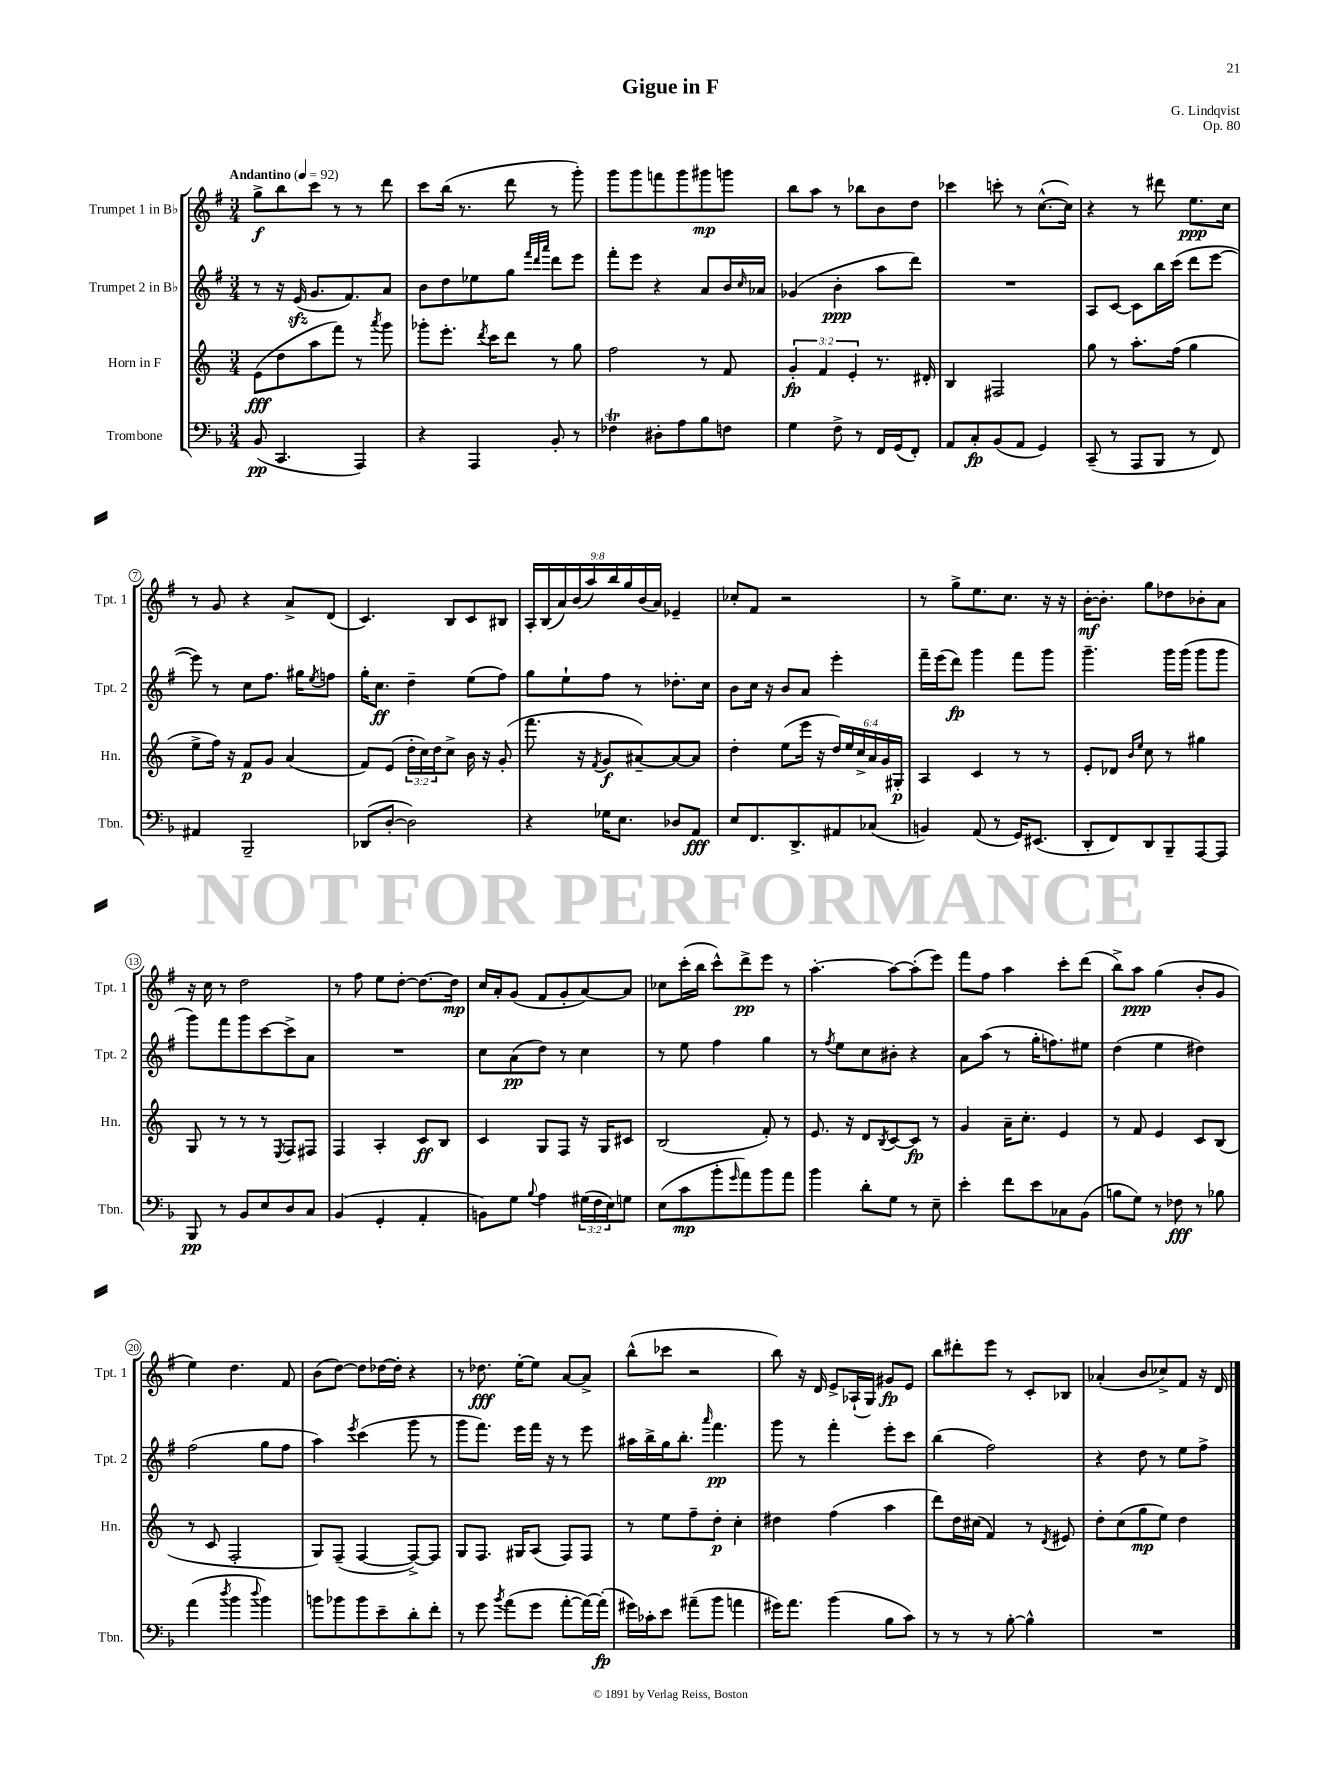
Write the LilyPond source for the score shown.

\header { title = "Gigue in F" composer = "G. Lindqvist" opus = "Op. 80" }
<<
\new StaffGroup <<
\new Staff = "s0" \with { instrumentName = "Trumpet 1 in Bb" shortInstrumentName = "Tpt. 1" } {
    \clef treble \key g \major \numericTimeSignature \time 3/4 \override Staff.TupletNumber.text = #tuplet-number::calc-fraction-text \tempo "Andantino" 4 = 92
    g''8->\f b''8 c'''8 r8 r8 d'''8 |
    c'''8 b''16( r8. d'''8 r8 g'''8-.) |
    g'''8 g'''8 f'''8 g'''8 gis'''8\mp g'''8 |
    b''8 a''8 r8 bes''8 b'8 d''8 |
    ces'''4 c'''8-. r8 c''8.~-^( c''16) |
    r4 r8 dis'''8 e''8.\ppp c''16 |
    r8 g'8 r4 a'8-> d'8( |
    c'4.) b8 c'8 bis8 |
    \tuplet 9/8 { a16-. b16( a'16) b'16( a''16) b''16 g''16 b'16( a'16) } ees'4-- |
    ces''8-. fis'8 r2 |
    r8 g''8-> e''8. c''8. r16 r16 |
    b'16~-.\mf b'8.-. g''8 des''8 bes'8-. a'8 |
    r16 c''16 r8 d''2 |
    r8 fis''8 e''8 d''8~-. d''8.~ d''16\mp |
    c''16 a'16-. g'8( fis'8 g'8-. a'8~) a'8 |
    ces''8 c'''16-.( b''16 c'''8-^) d'''8->\pp e'''8 r8 |
    a''4.~-. a''8~ a''8-.( e'''8) |
    fis'''8 fis''8 a''4 c'''8-. d'''8( |
    b''8->) a''8\ppp g''4( b'8-. g'8 |
    e''4) d''4. fis'8 |
    b'8( d''8~) d''8 des''16~ des''16-. r4 |
    r8 des''8.\fff e''16~-. e''8 a'8~ a'8-> |
    b''8-^( ces'''8 r2 |
    b''8) r16 d'16 e'8-> aes16-!( g16) gis'8\fp e'8 |
    b''8 dis'''8-. e'''8 r8 c'8-. bes8 |
    aes'4-.( b'8 ces''8->) fis'8 r16 d'16 \bar "|." |
}
\new Staff = "s1" \with { instrumentName = "Trumpet 2 in Bb" shortInstrumentName = "Tpt. 2" } {
    \clef treble \key g \major \numericTimeSignature \time 3/4
    r8 r16 e'16\sfz( g'8. fis'8.) a'8 |
    b'8 d''8 ees''8 g''8 \grace { fis'''32 d'''32 a'''32 } d'''8 e'''8 |
    fis'''8-. e'''8 r4 a'8 b'16 \grace { c''16 } aes'16 |
    ges'4( b'4-.\ppp a''8 d'''8) |
    R2. |
    a8 c'8~ c'8 b''16 c'''16( d'''8 e'''8~ |
    e'''8) r8 c''8 fis''8. gis''16 \acciaccatura { e''8 } f''8 |
    g''16-. c''8.\ff d''4-- e''8( fis''8) |
    g''8 e''8-! fis''8 r8 des''8.-. c''16 |
    b'8 c''16 r16 b'8 a'8 e'''4-. |
    fis'''16-- e'''16( d'''8\fp) g'''4 fis'''8 g'''8 |
    g'''4.-- g'''16 g'''16( g'''8 g'''8 |
    g'''8) fis'''8 g'''8 c'''8~ c'''8-> a'8 |
    R2. |
    c''8 a'8\pp( d''8) r8 c''4 |
    r8 e''8 fis''4 g''4 |
    r8 \acciaccatura { fis''8 } e''8 c''8 bis'8-. r4 |
    a'8 a''8( r8 g''16-. f''8.) eis''8 |
    d''4( e''4 dis''4) |
    fis''2( g''8 fis''8 |
    a''4) \acciaccatura { e'''8 } c'''4( g'''8 r8 |
    g'''8 fis'''8.) e'''16 fis'''16 r16 r8 e'''8 |
    ais''16 b''16-> g''16 b''8.-. \grace { a'''16 } fis'''4.\pp |
    g'''8 r8 fis'''4-. e'''8-. c'''8 |
    b''4( fis''2) |
    r4 d''8 r8 e''8 fis''8-> \bar "|." |
}
\new Staff = "s2" \with { instrumentName = "Horn in F" shortInstrumentName = "Hn." } {
    \clef treble \key c \major \numericTimeSignature \time 3/4 \override Staff.TupletNumber.text = #tuplet-number::calc-fraction-text
    e'8\fff( d''8 a''8 f'''8) r8 \acciaccatura { a'''8 } g'''8 |
    ges'''8-. e'''8.-. \acciaccatura { d'''8 } c'''16 d'''8 r8 g''8 |
    f''2 r8 f'8 |
    \tuplet 3/2 { g'4-.\fp f'4 e'4-. } r8. dis'16-. |
    b4 fis2 |
    g''8 r8 a''8.-. f''16( g''4 |
    e''8-> f''16) r16 f'8\p g'8 a'4( |
    f'8) e'8( \tuplet 3/2 { d''16-. c''16) d''16 } c''8-> b'16 r16 g'8-.( |
    f'''8. r16 \acciaccatura { f'8 } g'8\f ais'8~--) ais'8~ ais'8 |
    d''4-. e''8( e'''16 r16 \tuplet 6/4 { d''16) e''16 c''16-> a'16 g'16 gis16-.\p } |
    a4 c'4 r8 r8 |
    e'8-. des'8 \grace { b'16 e''16 } c''8 r8 gis''4 |
    g8 r8 r8 r8 \acciaccatura { e8 } f8 fis8 |
    f4 a4-. c'8\ff b8 |
    c'4 g8 f8 r16 g16 cis'8 |
    b2( f'8-.) r8 |
    e'8. r16 d'8 \acciaccatura { b8 } c'8~ c'8\fp r8 |
    g'4 a'16-- c''8.-. e'4 |
    r8 f'8 e'4 c'8 b8( |
    r8 c'8 f2-. |
    g8) f8--( f4~ f8~->) f8 |
    g8 f8. gis16 a8( f8) f8 |
    r8 e''8 f''8-- d''8-.\p c''4-. |
    dis''4 f''4( a''4 |
    d'''8) d''16 cis''16( f'4) r8 \acciaccatura { d'8 } eis'8 |
    d''8-. c''8( g''8\mp e''8) d''4 \bar "|." |
}
\new Staff = "s3" \with { instrumentName = "Trombone" shortInstrumentName = "Tbn." } {
    \clef bass \key f \major \numericTimeSignature \time 3/4 \override Staff.TupletNumber.text = #tuplet-number::calc-fraction-text
    bes,8\pp( c,4. a,,4) |
    r4 a,,4 bes,8-. r8 |
    fes4\trill dis8-. a8 bes8 f8 |
    g4 f8-> r8 f,16 g,16( f,8-.) |
    a,8 c8-.\fp bes,8( a,8 g,4) |
    c,8--( r8 a,,8 bes,,8 r8 f,8) |
    ais,4 bes,,2-- |
    des,8( d8~-. d2) |
    r4 ges16 e8. des8 a,8\fff |
    e8 f,8. d,8.-> ais,8 ces8( |
    b,4) a,8( r8 g,16) eis,8.( |
    d,8-. f,8) d,8 bes,,8-- a,,8~ a,,8 |
    bes,,8\pp r8 bes,8 e8 d8 c8 |
    bes,4( g,4-. a,4-. |
    b,8) g8 \appoggiatura { bes8 } a4 \tuplet 3/2 { gis16( f16 e16) } g8 |
    e8( c'8\mp bes'8-. \grace { g'16 } a'8) bes'8 a'8 |
    bes'4 d'8-. g8 r8 e8-- |
    e'4-. f'8 e'8 ces8 bes,8( |
    b8 g8) r8 fes8\fff r8 bes8 |
    a'4( \acciaccatura { d''8 } bes'4 \appoggiatura { d''8 } bes'4) |
    b'8 bes'8 bes'8 e'8-- d'8-. f'8-. |
    r8 g'8 \acciaccatura { bes'8 } a'8( g'8 a'8~-. a'16~) a'16-.\fp( |
    gis'16) ces'16-. e'8 ais'8--( bes'8 a'4 |
    gis'16) a'8. bes'4( bes8 c'8) |
    r8 r8 r8 bes8~-. bes4-^ |
    R2. \bar "|." |
}
>>
>>
\layout { \context { \Score \override BarNumber.stencil = #(make-stencil-circler 0.1 0.3 ly:text-interface::print) } }
